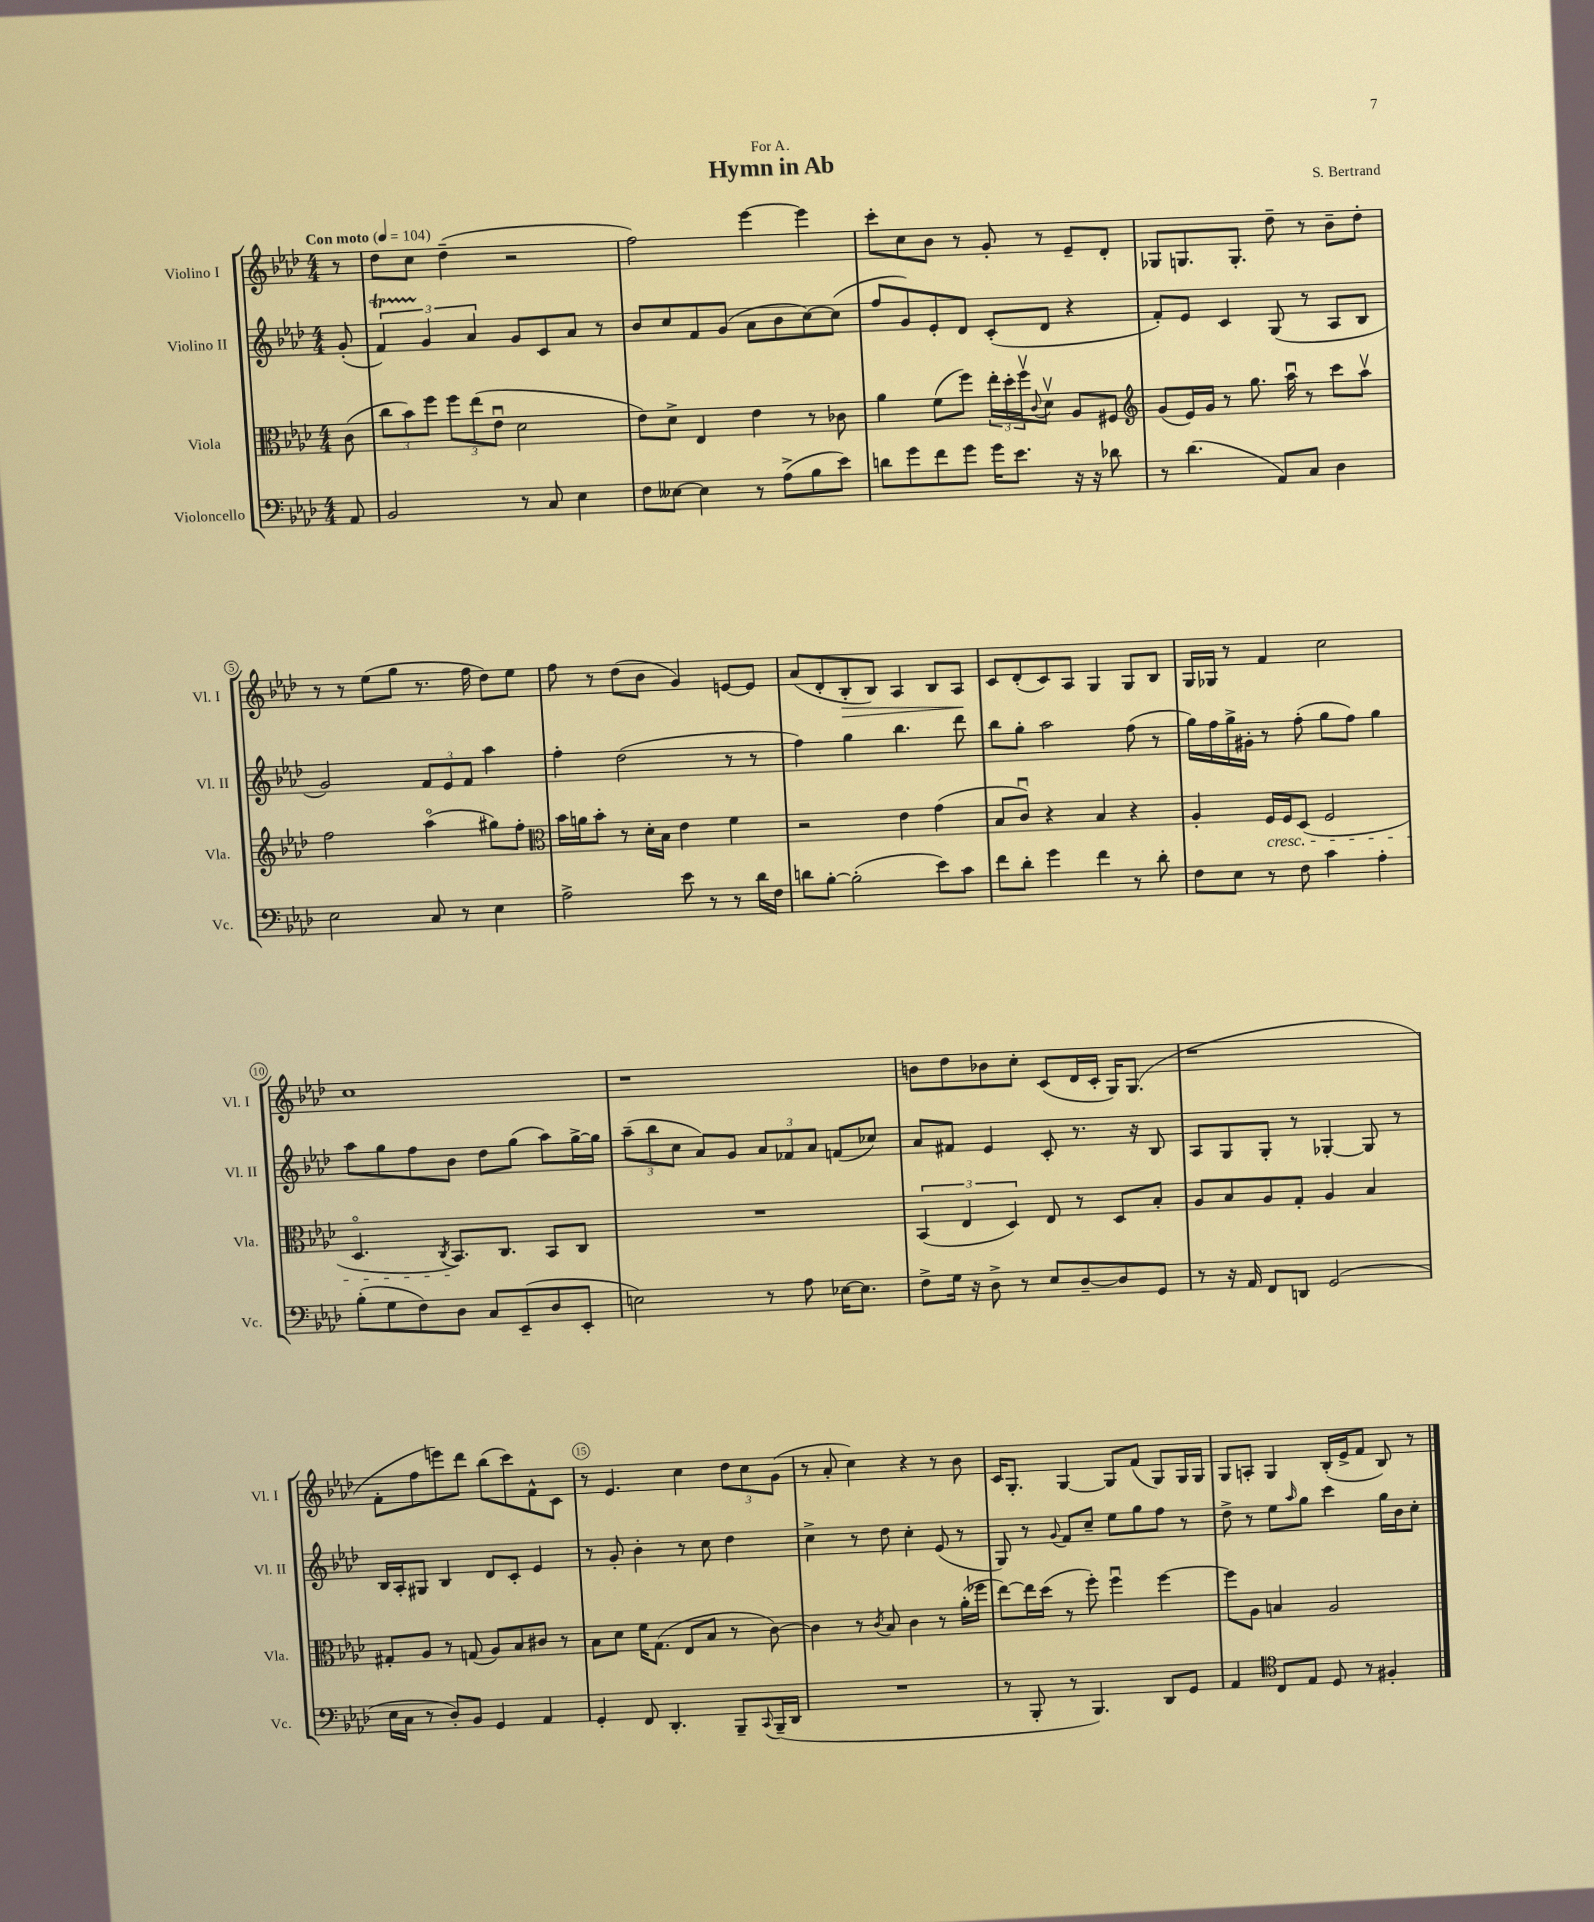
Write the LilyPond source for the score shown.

\header { title = "Hymn in Ab" composer = "S. Bertrand" dedication = "For A." }
<<
\new StaffGroup <<
\new Staff = "s0" \with { instrumentName = "Violino I" shortInstrumentName = "Vl. I" } {
    \clef treble \key aes \major \numericTimeSignature \time 4/4 \partial 8 \tempo "Con moto" 4 = 104
    r8 |
    des''8 c''8 des''4--( r2 |
    f''2) ees'''4~ ees'''4 |
    c'''8-. c''8 bes'8 r8 g'8-. r8 ees'8-- des'8-. |
    ges8 g8. g8.-. des''8-- r8 bes'8-- des''8-. |
    r8 r8 ees''8( g''8 r8. f''16 des''8) ees''8 |
    f''8 r8 des''8( bes'8 g'4) e'8~ e'8 |
    aes'8( des'8-. bes8-.\> bes8) aes4 bes8 aes8\! |
    c'8 des'8-.( c'8) aes8 g4 g8 bes8 |
    g16 ges16 r8 f'4 c''2 |
    c''1 |
    r1 |
    b'8 des''8 bes'8 c''8-. c'8( des'16 c'16-. g16) g8.( |
    r1 |
    f'8-. f''8 e'''8) des'''8 bes''8( c'''8) f'8-^ c'8 |
    r8 ees'4. c''4 \tuplet 3/2 { des''8 c''8 g'8( } |
    r8 aes'8-. c''4) r4 r8 bes'8 |
    c'16 g8.-. g4~ g8 f'8( g8) g16 g16 |
    g8 a8-. g4 bes16-.( ees'16-> f'8 bes8) r8 \bar "|." |
}
\new Staff = "s1" \with { instrumentName = "Violino II" shortInstrumentName = "Vl. II" } {
    \clef treble \key aes \major \numericTimeSignature \time 4/4 \partial 8
    g'8-.( |
    \tuplet 3/2 { f'4\startTrillSpan) g'4\stopTrillSpan aes'4 } g'8 c'8 aes'8 r8 |
    bes'8 c''8 f'8 g'8( aes'8 bes'8 c''8~) c''8( |
    f''8 g'8) ees'8-. des'8 c'8-.( des'8 r4 |
    f'8-.) ees'8 c'4 g8( r8 aes8 bes8 |
    g'2) \tuplet 3/2 { f'8 ees'8 f'8 } aes''4 |
    f''4-. des''2( r8 r8 |
    f''4) g''4 bes''4. des'''8 |
    bes''8 g''8-. aes''2 f''8( r8 |
    g''16) f''16 g''16-> gis'16-. r8 f''8-.( g''8 f''8) g''4 |
    aes''8 g''8 f''8 bes'8 des''8 g''8( aes''8) g''16~-> g''16 |
    \tuplet 3/2 { aes''8--( bes''8 c''8 } aes'8) g'8 \tuplet 3/2 { aes'8 fes'8 aes'8 } f'8( ces''8) |
    aes'8 fis'8 ees'4 c'8-. r8. r16 bes8 |
    aes8 g8 g8-. r8 ges4~-. ges8 r8 |
    bes16 aes16-. gis8 bes4 des'8 c'8-. ees'4 |
    r8 g'8-. bes'4-. r8 c''8 des''4 |
    c''4-> r8 des''8 c''4-. ees'8( r8 |
    g8) r8 \appoggiatura { g'8 } f'8 c''8-- ees''8 g''8 f''8 r8 |
    des''8-> r8 ees''8 \grace { aes''16 } g''8 c'''4 g''16 bes'16 c''8-. \bar "|." |
}
\new Staff = "s2" \with { instrumentName = "Viola" shortInstrumentName = "Vla." } {
    \clef alto \key aes \major \numericTimeSignature \time 4/4 \partial 8
    c'8( |
    \tuplet 3/2 { c''8 bes'8) f''8 } \tuplet 3/2 { f''8 ees''8( ees'8\downbow } des'2 |
    ees'8) des'8-> ees4 ees'4 r8 ces'8 |
    aes'4 f'8( f''8) \tuplet 3/2 { ees''16-. des''16-. f''16\upbow } \appoggiatura { c'8 } des'8\upbow aes8 fis8 |
    \clef treble g'8( ees'16) g'16 r8 g''8. aes''16\downbow r8 c'''8 aes''8\upbow |
    f''2 aes''4\flageolet( gis''8) f''8-. |
    \clef alto bes'16 a'16 bes'8-. r8 des'16-. bes16 ees'4 f'4 |
    r2 ees'4 g'4( |
    bes8 c'8\downbow) r4 bes4 r4 |
    aes4-. f16\cresc f16 des8( f2 |
    des4.\flageolet \acciaccatura { c8 } bes,8.\!) c8. bes,8 c8 |
    R1 |
    \tuplet 3/2 { bes,4( ees4 des4) } ees8 r8 des8 bes8-. |
    aes8 bes8 aes8 g8-. aes4 bes4 |
    gis8-. aes8 r8 g8( aes8) bes8 cis'8 r8 |
    bes8 des'8 f'16 g8.( ees8 bes8 r8 c'8~) |
    c'4 r8 \acciaccatura { c'8 } bes8 c'4 r8 aes'16-.( fes''16 |
    ees''8~) ees''16 des''16( r8 f''8-.) f''4\downbow f''4~ |
    f''8 aes8 b4 aes2 \bar "|." |
}
\new Staff = "s3" \with { instrumentName = "Violoncello" shortInstrumentName = "Vc." } {
    \clef bass \key aes \major \numericTimeSignature \time 4/4 \partial 8
    aes,8 |
    bes,2 r8 c8 ees4 |
    f8 eeses8~ eeses4 r8 aes8->( bes8 ees'8) |
    d'8 g'8 f'8 g'8 g'16 ees'8. r16 r16 des'8 |
    r8 des'4.( aes,8) c8 des4 |
    ees2 c8 r8 ees4 |
    aes2-> ees'8 r8 r8 des'16 f16 |
    d'8 bes8~-. bes2-.( ees'8) c'8 |
    f'8 des'8-. g'4 f'4 r8 des'8-. |
    f8 ees8 r8 f8 c'4 aes4-. |
    bes8-.( g8 f8) des8 c8 ees,8--( des8 ees,8-. |
    e2) r8 aes8 ees16~ ees8. |
    f8-> g16 r16 des8-> r8 ees8 des8~-- des8 g,8 |
    r8 r16 aes,16 f,8 d,8 g,2( |
    ees16 c16 r8 des8-.) bes,8 g,4 aes,4 |
    g,4-. f,8 des,4.-. bes,,8-- \appoggiatura { c,8 } bes,,16--( des,16 |
    R1 |
    r8 bes,,8-. r8 bes,,4.) des,8 g,8 |
    aes,4 \clef tenor c8 ees8 des8 r8 fis4-. \bar "|." |
}
>>
>>
\layout { \context { \Score \override BarNumber.break-visibility = ##(#f #t #t) barNumberVisibility = #(every-nth-bar-number-visible 5) \override BarNumber.stencil = #(make-stencil-circler 0.1 0.3 ly:text-interface::print) } }
